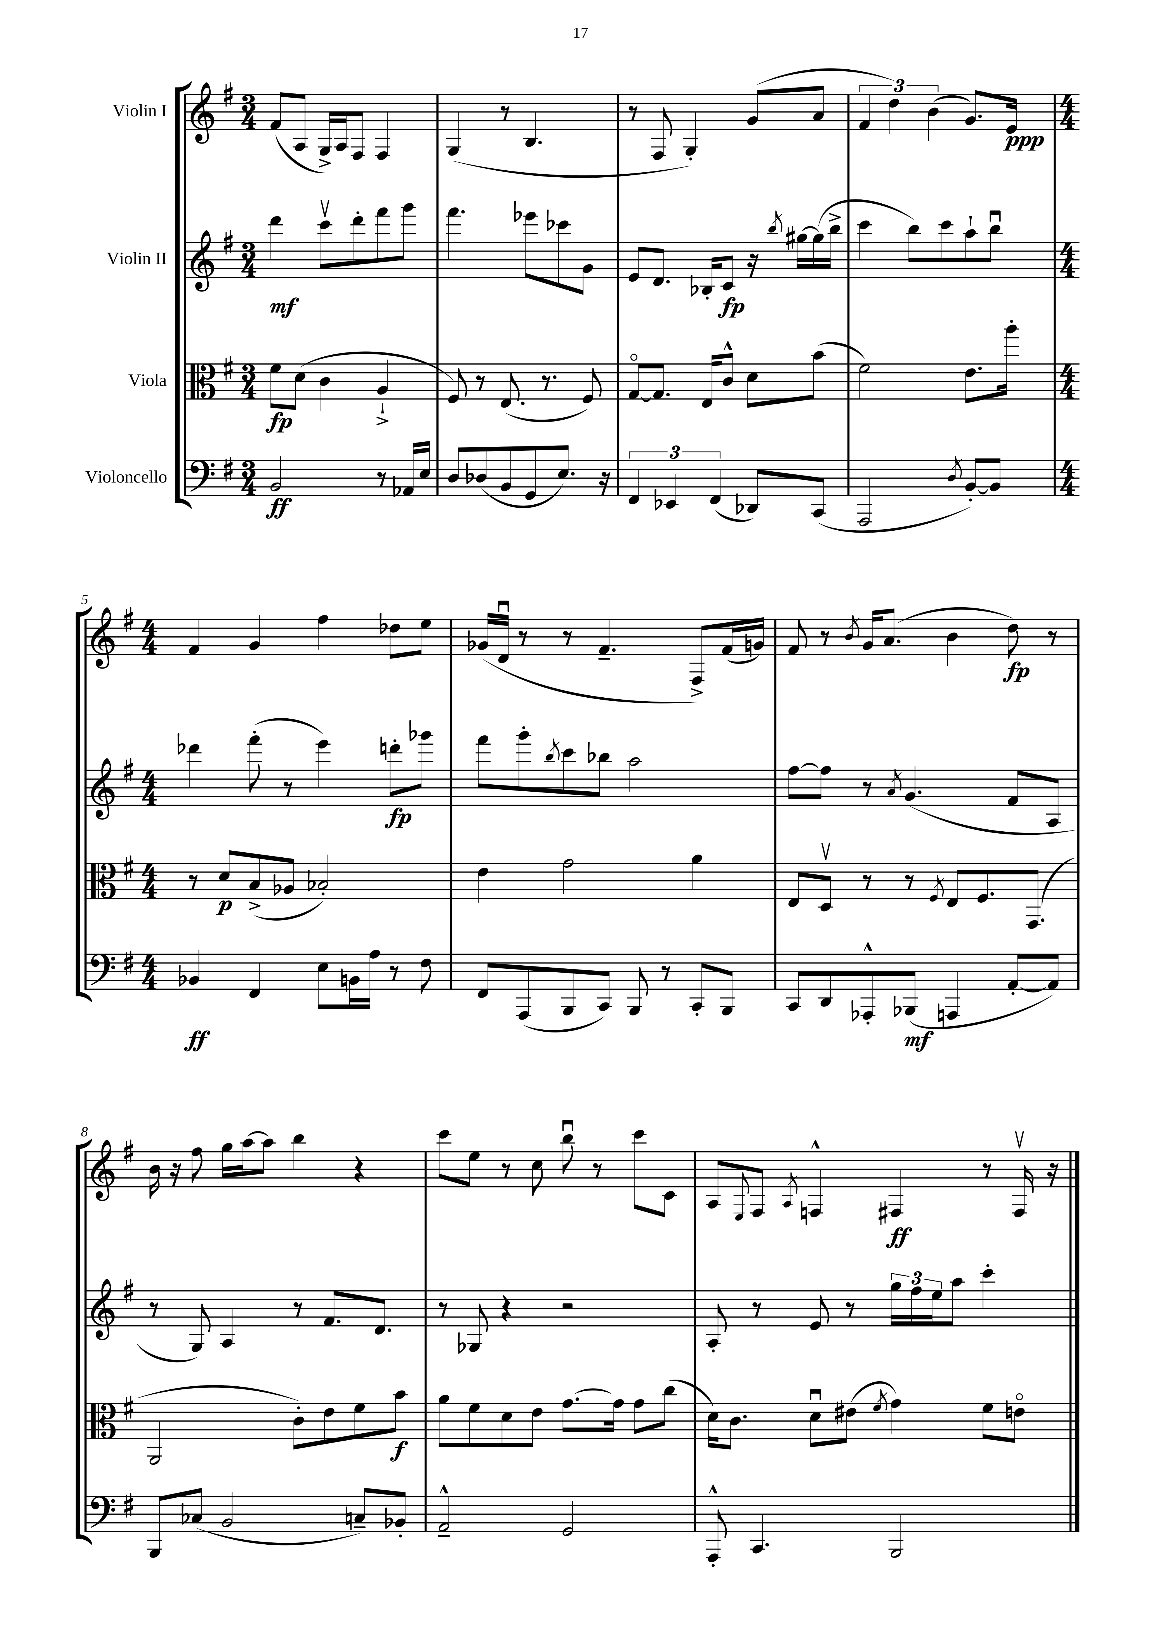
<<
\new StaffGroup <<
\new Staff = "s0" \with { instrumentName = "Violin I" } {
    \clef treble \key g \major \numericTimeSignature \time 3/4
    fis'8( a8 g16->) a16 fis8 fis4 |
    g4( r8 b4. |
    r8 fis8 g4-.) g'8( a'8 |
    \tuplet 3/2 { fis'4 d''4) b'4( } g'8.) e'16\ppp |
    \numericTimeSignature \time 4/4 fis'4 g'4 fis''4 des''8 e''8 |
    ges'16( d'16\downbow r8 r8 fis'4.-- fis8->) fis'16( g'16) |
    fis'8 r8 \acciaccatura { b'8 } g'16 a'8.( b'4 d''8\fp) r8 |
    b'16 r16 fis''8 g''16 a''16~ a''8 b''4 r4 |
    c'''8 e''8 r8 c''8 b''8\downbow r8 c'''8 c'8 |
    a8 \appoggiatura { e8 } fis8 \acciaccatura { a8 } f4-^ fis4\ff r8 fis16\upbow r16 \bar "|." |
}
\new Staff = "s1" \with { instrumentName = "Violin II" } {
    \clef treble \key g \major \numericTimeSignature \time 3/4
    d'''4\mf c'''8\upbow d'''8-. fis'''8 g'''8 |
    fis'''4. ees'''8 ces'''8 g'8 |
    e'8 d'8. bes16-. c'8\fp r16 \acciaccatura { b''8 } gis''16~ gis''16( b''16-> |
    c'''4 b''8) c'''8 a''8-! b''8\downbow |
    \numericTimeSignature \time 4/4 des'''4 fis'''8-.( r8 e'''4) d'''8-.\fp ges'''8 |
    fis'''8 g'''8-. \acciaccatura { b''8 } c'''8 bes''8 a''2 |
    fis''8~ fis''8 r8 \acciaccatura { a'8 } g'4.( fis'8 a8 |
    r8 g8) a4 r8 fis'8. d'8. |
    r8 ges8 r4 r2 |
    a8-. r8 e'8 r8 \tuplet 3/2 { g''16 fis''16 e''16 } a''8 c'''4-. \bar "|." |
}
\new Staff = "s2" \with { instrumentName = "Viola" } {
    \clef alto \key g \major \numericTimeSignature \time 3/4
    fis'8\fp d'8( c'4 a4-!-> |
    fis8) r8 e8.( r8. fis8) |
    g8~\flageolet g8. e16 c'8-^ d'8 b'8( |
    fis'2) e'8. a''16-. |
    \numericTimeSignature \time 4/4 r8 d'8\p b8->( aes8 bes2-.) |
    e'4 g'2 a'4 |
    e8 d8\upbow r8 r8 \acciaccatura { fis8 } e8 fis8. g,8.( |
    a,2 c'8-.) e'8 fis'8 b'8\f |
    a'8 fis'8 d'8 e'8 g'8.~ g'16 g'8 c''8( |
    d'16) c'8. d'8\downbow eis'8( \acciaccatura { fis'8 } g'4) fis'8 e'8\flageolet \bar "|." |
}
\new Staff = "s3" \with { instrumentName = "Violoncello" } {
    \clef bass \key g \major \numericTimeSignature \time 3/4
    b,2\ff r8 aes,16 e16 |
    d8 des8( b,8 g,8 e8.) r16 |
    \tuplet 3/2 { fis,4 ees,4 fis,4( } des,8) c,8( |
    a,,2 \acciaccatura { d8 } b,8~-.) b,8 |
    \numericTimeSignature \time 4/4 bes,4\ff fis,4 e8 b,16 a16 r8 fis8 |
    fis,8 a,,8( b,,8 c,8) b,,8 r8 c,8-. b,,8 |
    c,8 d,8 aes,,8-.-^ bes,,8\mf( a,,4 a,8~-. a,8) |
    b,,8 ces8( b,2 c8--) bes,8-. |
    a,2---^ g,2 |
    a,,8-.-^ c,4. b,,2 \bar "|." |
}
>>
>>
